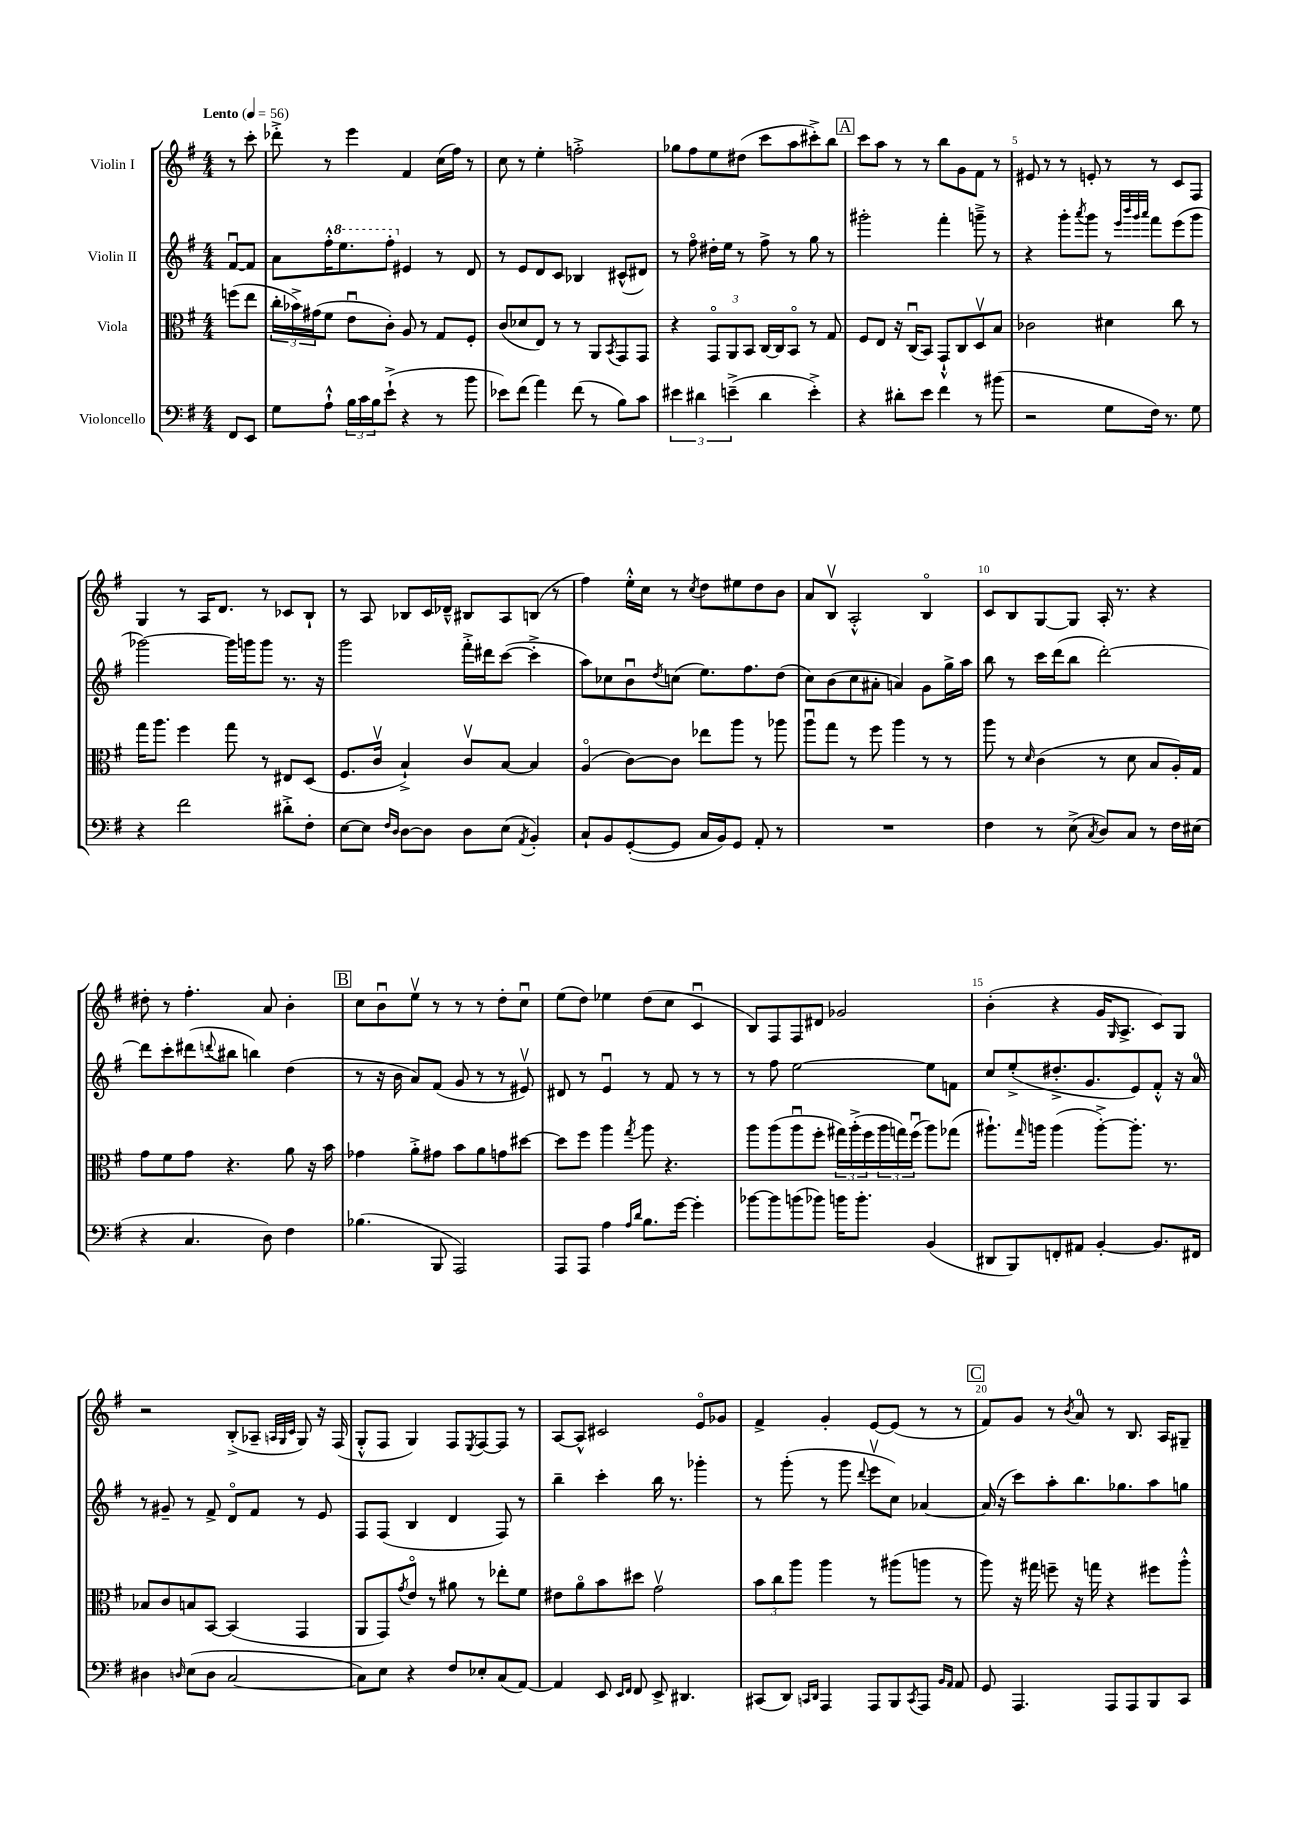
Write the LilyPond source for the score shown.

<<
\new StaffGroup <<
\new Staff = "s0" \with { instrumentName = "Violin I" } {
    \clef treble \key g \major \numericTimeSignature \time 4/4 \partial 4 \tempo "Lento" 4 = 56
    r8 c'''8-. |
    des'''8-.-> r8 e'''4 fis'4 c''16( fis''16) r8 |
    c''8 r8 e''4-. f''2-.-> |
    ges''8 fis''8 e''8 dis''8( c'''8 a''8 cis'''8-.->) b''8 |
    \mark \markup { \box "A" } c'''8 a''8 r8 r8 b''8 g'8 fis'8 r8 |
    eis'8 r8 r8 e'8-. r8 r8 c'8 fis8 |
    g4 r8 a16 d'8. r8 ces'8 b8-! |
    r8 a8 bes8 c'16 des'16---^ bis8 a8 b8( r8 |
    fis''4) e''16-.-^ c''16 r8 \acciaccatura { c''8 } d''8 eis''8 d''8 b'8 |
    a'8 b8\upbow a2-.-^ b4\flageolet |
    c'8 b8 g8~ g8 a16-. r8. r4 |
    dis''8-. r8 fis''4.-. a'8 b'4-. |
    \mark \markup { \box "B" } c''8 b'8\downbow e''8\upbow r8 r8 r8 d''8-. c''8\downbow |
    e''8( d''8) ees''4 d''8( c''8 c'4\downbow |
    b8) fis8 fis8 dis'8 ges'2 |
    b'4-.( r4 g'16 \grace { g16 } a8.-> c'8) g8 |
    r2 b8-.->( aes8-- \grace { a32 g32 c'32 } g8) r16 fis16( |
    g8-.-^ fis8 g4) fis8 \acciaccatura { e8 } fis8~ fis8 r8 |
    a8~ a8-^ cis'2 e'8\flageolet ges'8 |
    fis'4-> g'4-. e'8~ e'8( r8 r8 |
    \mark \markup { \box "C" } fis'8) g'8 r8 \acciaccatura { b'8 } a'8-0 r8 b8. a16 gis8-- \bar "|." |
}
\new Staff = "s1" \with { instrumentName = "Violin II" } {
    \clef treble \key g \major \numericTimeSignature \time 4/4 \partial 4
    fis'8~\downbow fis'8 |
    a'8 fis''16-.-^ \ottava #1 e'''8. fis'''8-. \ottava #0 eis'4 r8 d'8 |
    r8 e'8 d'8 c'8 bes4 cis'8-^( dis'8) |
    r8 fis''8\flageolet dis''16-. e''16 r8 fis''8-> r8 g''8 r8 |
    \mark \markup { \box "A" } gis'''2-. fis'''4-. g'''8---> r8 |
    r4 g'''8-. \acciaccatura { a'''8 } g'''8 r8 \grace { e'''32 b'''32 g'''32 a'''32 } fis'''8 e'''8( g'''8 |
    ges'''2~) ges'''16 g'''16 g'''8 r8. r16 |
    g'''2 fis'''16-.-> dis'''16 c'''8~( c'''4-.-> |
    a''8) ces''8 b'8\downbow \acciaccatura { d''8 } c''8( e''8.) fis''8. d''8( |
    c''8) b'8( c''8 ais'8-. a'4) g'8 g''16-> a''16 |
    b''8 r8 c'''16 d'''16( b''8 d'''2~-.) |
    d'''8 c'''8-. dis'''8( \appoggiatura { d'''8 } bis''8 b''4) d''4( |
    \mark \markup { \box "B" } r8 r16 b'16 a'8) fis'8( g'8 r8 r8 eis'8\upbow) |
    dis'8 r8 e'4\downbow r8 fis'8 r8 r8 |
    r8 fis''8 e''2~ e''8 f'8 |
    c''8 e''8-.->( dis''8.-.-> g'8. e'8) fis'8-.-^ r16 a'16-0 |
    r8 gis'8-- r8 fis'8-> d'8\flageolet fis'8 r8 e'8 |
    fis8 fis8( b4 d'4 fis8) r8 |
    b''4-- c'''4-. b''16 r8. ges'''4-. |
    r8 g'''8-.( r8 g'''8 \appoggiatura { d'''8 } e'''8\upbow c''8) aes'4~ |
    \mark \markup { \box "C" } aes'16( r16 c'''8) a''8-. b''8. ges''8. a''8 g''8 \bar "|." |
}
\new Staff = "s2" \with { instrumentName = "Viola" } {
    \clef alto \key g \major \numericTimeSignature \time 4/4 \partial 4
    f''8( e''8 |
    \tuplet 3/2 { c''16-. bes'16->) gis'16( } fis'8 e'8\downbow c'8-.) a8 r8 g8 fis8-. |
    c'8( des'8 e8) r8 r8 a,8 \acciaccatura { b,8 } g,8 g,8 |
    r4 \tuplet 3/2 { g,8\flageolet a,8 b,8 } c16~ c16 b,8\flageolet r8 g8 |
    \mark \markup { \box "A" } fis8 e8 r16 c16\downbow( b,8) g,8-!-^ c8 d8\upbow b8 |
    ces'2 dis'4 c''8 r8 |
    g''16 a''8. fis''4 g''8 r8 eis8 d8( |
    fis8. c'16\upbow b4-!->) c'8\upbow b8~ b4 |
    a4\flageolet( c'8~) c'8 ees''8 a''8 r8 aes''8 |
    a''8\downbow g''8 r8 fis''8 a''4 r8 r8 |
    a''8 r8 \grace { d'16 } c'4( r8 d'8 b8 a16-.) g16 |
    g'8 fis'8 g'8 r4. a'8 r16 b'16 |
    \mark \markup { \box "B" } ges'4 a'8-.-> gis'8 b'8 a'8 g'8 dis''8~ |
    dis''8 fis''8 a''4 \acciaccatura { g''8 } a''8 r4. |
    a''8 a''8( a''8\downbow fis''8-. \tuplet 3/2 { gis''16) a''16-.->( fis''16 } \tuplet 3/2 { a''16 g''16) fis''16\downbow( } a''8) ges''8( |
    ais''8.-!) \grace { g''16 } a''16 a''4( a''8~-.->) a''8.-. r8. |
    bes8 c'8 b8 b,8~ b,4( g,4 |
    a,8 g,8) \acciaccatura { g'8 } e'8\flageolet r8 ais'8 r8 ees''8-. fis'8 |
    eis'8 a'8\flageolet b'8 dis''8 g'2\upbow |
    \tuplet 3/2 { b'8 c''8 a''8 } a''4 r8 ais''8( a''8 r8 |
    \mark \markup { \box "C" } a''8) r16 gis''16 f''8-- r16 g''16 r4 fis''8 a''8-.-^ \bar "|." |
}
\new Staff = "s3" \with { instrumentName = "Violoncello" } {
    \clef bass \key g \major \numericTimeSignature \time 4/4 \partial 4
    fis,8 e,8 |
    g8 a8-!-^ \tuplet 3/2 { b16 c'16 b16 } e'8-!->( r4 r8 b'8 |
    ees'8) fis'8( a'4) fis'8( r8 b8) c'8 |
    \tuplet 3/2 { eis'4 dis'4 e'4--->( } dis'4 e'4-.->) |
    \mark \markup { \box "A" } r4 dis'8-. e'8 fis'4 r8 bis'8( |
    r2 g8 fis16) r8. g8 |
    r4 fis'2 dis'8-.-> fis8-. |
    e8~ e8 \grace { fis16 d16 } d8~ d8 d8 e8( \acciaccatura { a,8 } b,4-.) |
    c8-! b,8 g,8~-.( g,8 c16 b,16) g,8 a,8-. r8 |
    R1 |
    fis4 r8 e8->( \acciaccatura { c8 } d8) c8 r8 fis16 eis16( |
    r4 c4. d8) fis4 |
    \mark \markup { \box "B" } bes4.( b,,8 a,,2) |
    a,,8 a,,8 a4 \grace { a16 d'16 } b8. g'16~ g'4-. |
    bes'8~ bes'8 b'8( bes'8) b'16 b'8.-. b,4( |
    dis,8 b,,8) f,8-. ais,8 b,4~-. b,8. fis,16 |
    dis4 \grace { d16 } e8( d8 c2~ |
    c8) e8 r4 fis8 ees8-. c8( a,8~) |
    a,4 e,8 \grace { e,16 fis,16 } fis,8 e,8-> dis,4. |
    cis,8( d,8) \grace { c,16 d,16 } a,,4 a,,8 b,,8 \acciaccatura { c,8 } a,,8 \grace { b,16 a,16 } a,8 |
    \mark \markup { \box "C" } g,8 a,,4. a,,8 a,,8 b,,8 c,8 \bar "|." |
}
>>
>>
\layout { \context { \Score \override BarNumber.break-visibility = ##(#f #t #t) barNumberVisibility = #(every-nth-bar-number-visible 5) } }
